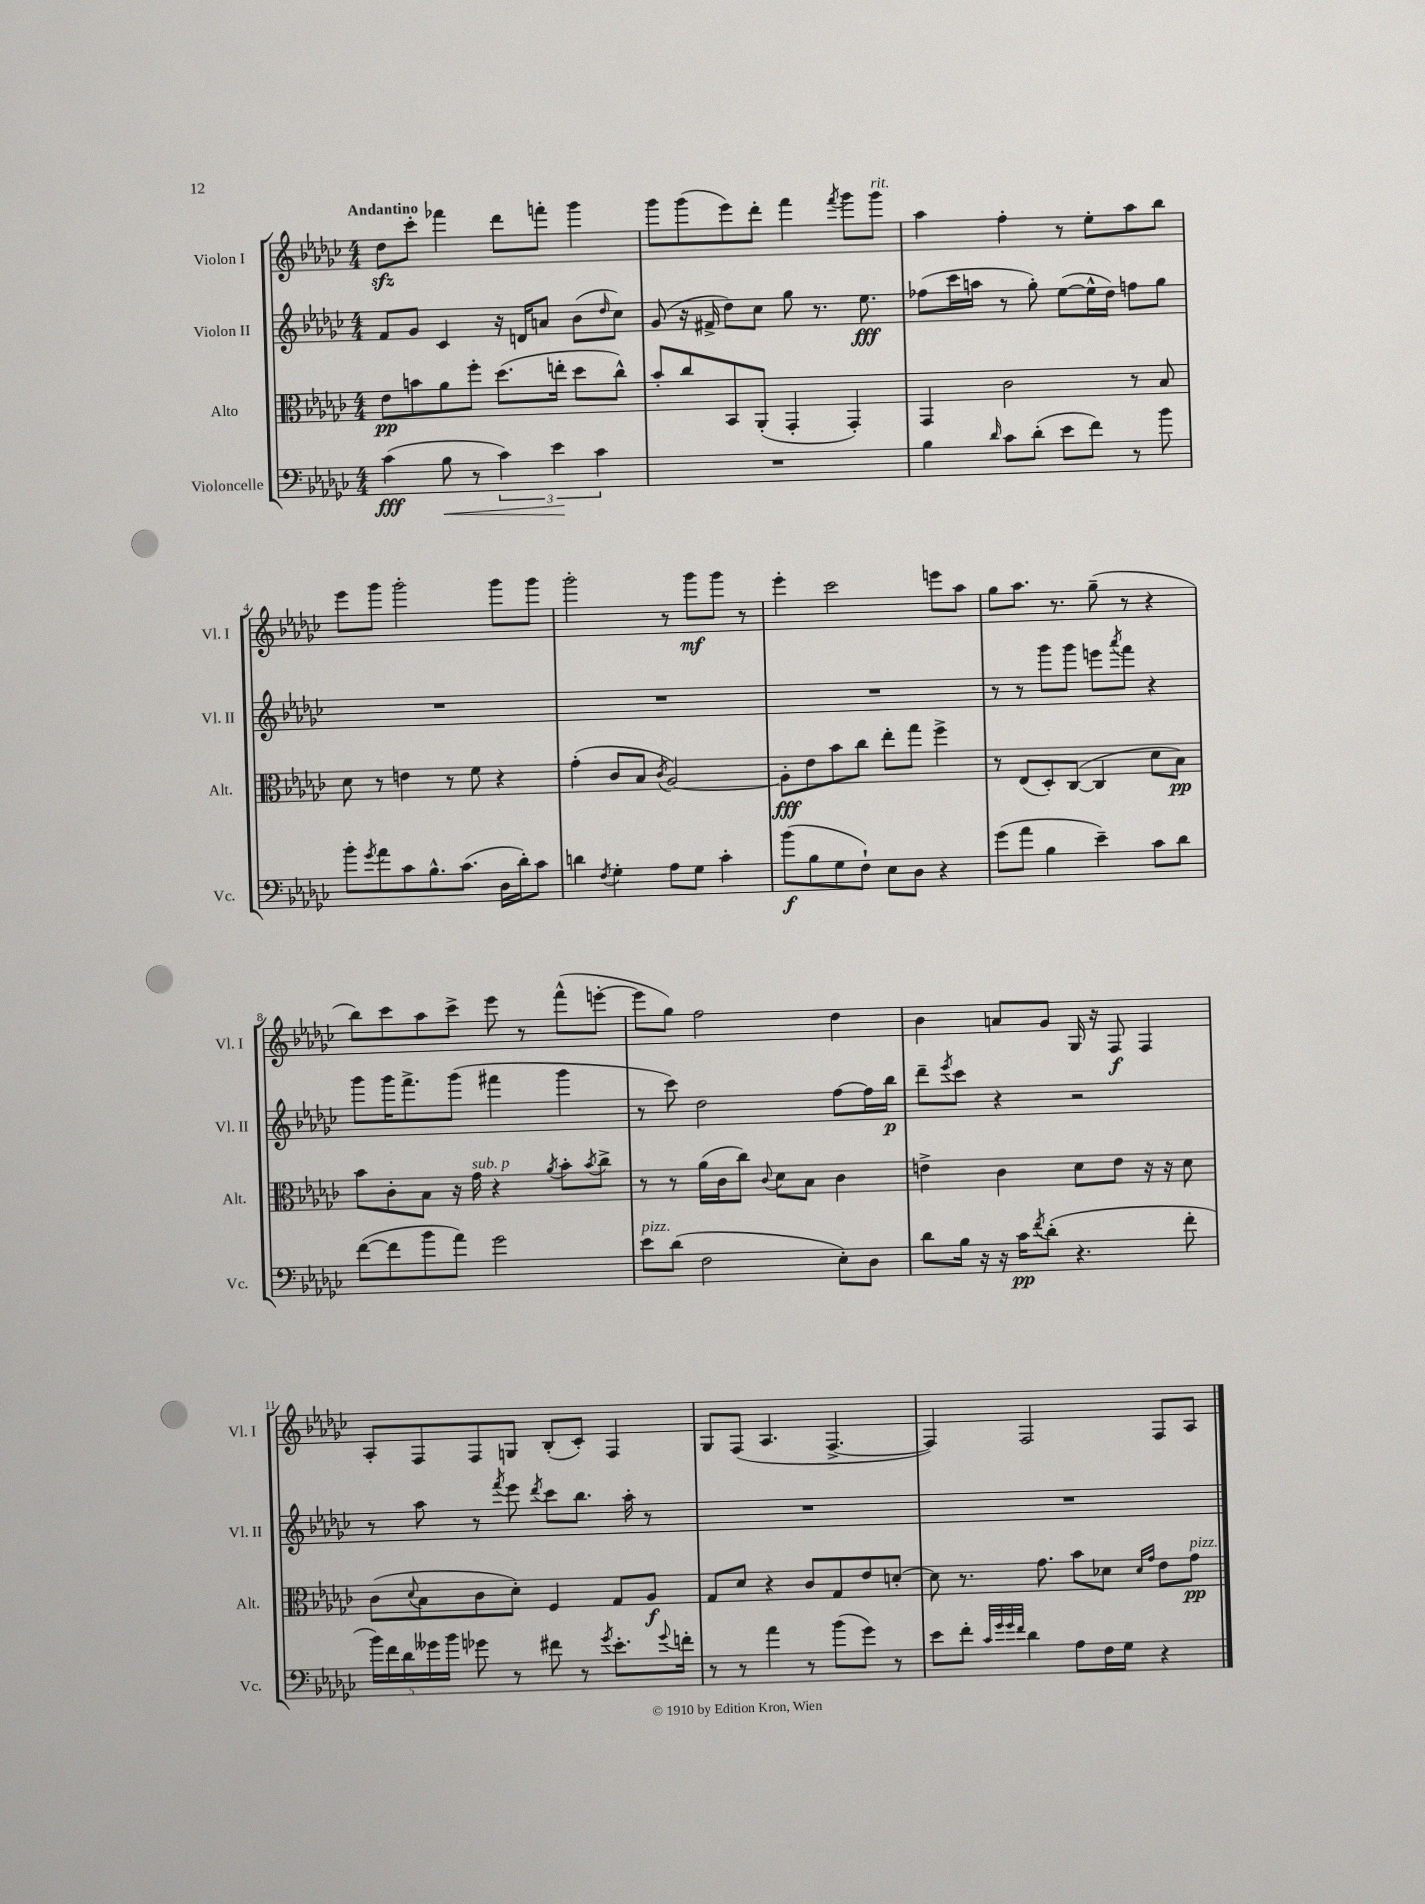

**kern	**kern	**kern	**kern
*staff4	*staff3	*staff2	*staff1
*clefF4	*clefC3	*clefG2	*clefG2
*k[b-e-a-d-g-c-]	*k[b-e-a-d-g-c-]	*k[b-e-a-d-g-c-]	*k[b-e-a-d-g-c-]
*M4/4	*M4/4	*M4/4	*M4/4
(4c-	8e-	8f	8dd-
.	8b	8g-	8ccc-'
8B-	8a-	4c-	4fff-
8r	8ff'	.	.
6c-)	(8.dd-	16r	8ddd-
.	.	16d	.
.	.	8a	8fff'
6e-	.	.	.
.	16ee'	.	.
.	8dd-	(8b-	4ggg-
6c-	.	.	.
.	.	16qqdd-	.
.	8cc-^^)	8cc-)	.
=	=	=	=
1r	8b-'	(8g-	8ggg-
.	8cc-	16r	(8ggg-
.	.	16f#^	.
.	8BB-	8dd-)	8eee-)
.	(8AA-'	8cc-	8ddd-'
.	4GG-'	8gg-	4fff
.	.	8.r	.
.	.	.	8qfff
.	4GG-')	.	8ggg-
.	.	8.ee-	.
.	.	.	8ggg-
=	=	=	=
4B-	4GG-	(8ff-	4aa-
.	.	16ccc-	.
.	.	16aa	.
16qqd-	.	.	.
8c-	2c-	8r	4ff'
(8d-'	.	8gg-')	.
8e-	.	([8ee-	8r
8f)	.	16ee-^^]	8ee-'
.	.	16dd-)	.
8r	8r	8ff	8aa-
8b-	8B-	8gg-	8bb-
=	=	=	=
8b-'	8d-	1r	8eee-
8qg-	.	.	.
8a-	8r	.	8ggg-
8c-	4e	.	2ggg-'
8.B-^^	.	.	.
.	8r	.	.
(8.c-	.	.	.
.	8f	.	.
16D-	4r	.	8ggg-
16d-')	.	.	.
8c-	.	.	8ggg-
=	=	=	=
4d	(4g-'	1r	2ggg-'
8qF	.	.	.
4G-'	8c-	.	.
.	8B-	.	.
.	8qc-	.	.
8A-	[2A-)	.	8r
8G-	.	.	8ggg-
4c-'	.	.	8ggg-
.	.	.	8r
=	=	=	=
(8b-	8A-']	1r	4eee-'
8B-	8e-	.	.
8G-	8b-	.	2ccc-
8F`)	8cc-	.	.
8E-	8ee-'	.	.
8D-	8gg-	.	.
4r	4ff^	.	8eee
.	.	.	8aa-
=	=	=	=
(8g-	8r	8r	8gg-
8a-	(8E-	8r	8.aa-
4B-	8D-')	8ggg-	.
.	.	.	8.r
.	([8C-	8ggg-	.
4e-~)	4C-]	8eee	(8gg-~
.	.	8qaaa-	.
.	.	8fff	8r
8c-	8d-	4r	4r
8d-	8B-)	.	.
=	=	=	=
([8f	8b-	8ggg-	8bb-)
8f]	8c-'	16ggg-	8ccc-
.	.	8.fff^	.
8b-	8B-	.	8aa-
8a-)	16r	(8ggg-	8ccc-^
.	16g-	.	.
2g-	4r	4fff#	8eee-
.	.	.	8r
.	8qa-	.	.
.	8b-'	4ggg-	(8fff^^
.	8qb-	.	.
.	8cc-^	.	[8eee'
=	=	=	=
8e-	8r	8r	8eee]
(8d-	8r	8ccc-)	8gg-)
2F	(16a-	2dd-	2ff
.	16c-	.	.
.	8cc-)	.	.
.	8qqc-	.	.
.	8d-	.	.
.	8B-	.	.
8E-')	4c-	[8ff	4dd-
8D-	.	16ff]	.
.	.	16bb-	.
=	=	=	=
8d-	4e^	8ddd-~	4b-
.	.	8qeee-	.
16B-	.	8ccc-	.
16r	.	.	.
16r	4c-	4r	8a
16c-	.	.	.
8qf	.	.	.
(8d-'	.	.	8g-
4.r	8d-	2r	16G-
.	.	.	16r
.	8e	.	8F
.	16r	.	4F
.	16r	.	.
8f'	8d-	.	.
=	=	=	=
20b-)	(8c-	8r	8A-'
20f	.	.	.
20d-	.	.	.
.	8qqd-	.	.
.	8B-	8aa-	8F
20g--	.	.	.
20b-	.	.	.
8g-	8c-	8r	8F
.	.	8qfff	.
8r	8d-')	8eee-	8G
.	.	8qddd-	.
8f#	4F	8ccc-	(8B-'
8r	.	8.bb-	8c-')
8qg-	.	.	.
8.e-'	8G-	.	4F
.	.	16aa-'	.
.	8A-	8r	.
8qqg-	.	.	.
16f'	.	.	.
=	=	=	=
8r	8G-	1r	8G-
8r	8d-	.	(8F
4a-	4r	.	4.A-
8r	8c-	.	.
(8b-	8G-	.	[4.F^
8g-)	8e-	.	.
8r	[8d'	.	.
=	=	=	=
8e-	8d]	1r	4F])
8f'	8.r	.	.
32qqc-	.	.	.
32qqg-	.	.	.
32qqg-	.	.	.
32qqf	.	.	.
4d-	.	.	2F
.	8.g-	.	.
8A-	8b-	.	.
16F	8d-	.	.
16G-	.	.	.
.	16qqd-	.	.
.	16qqg-	.	.
4r	8e-	.	8F
.	8g-	.	8A-
==	==	==	==
*-	*-	*-	*-
